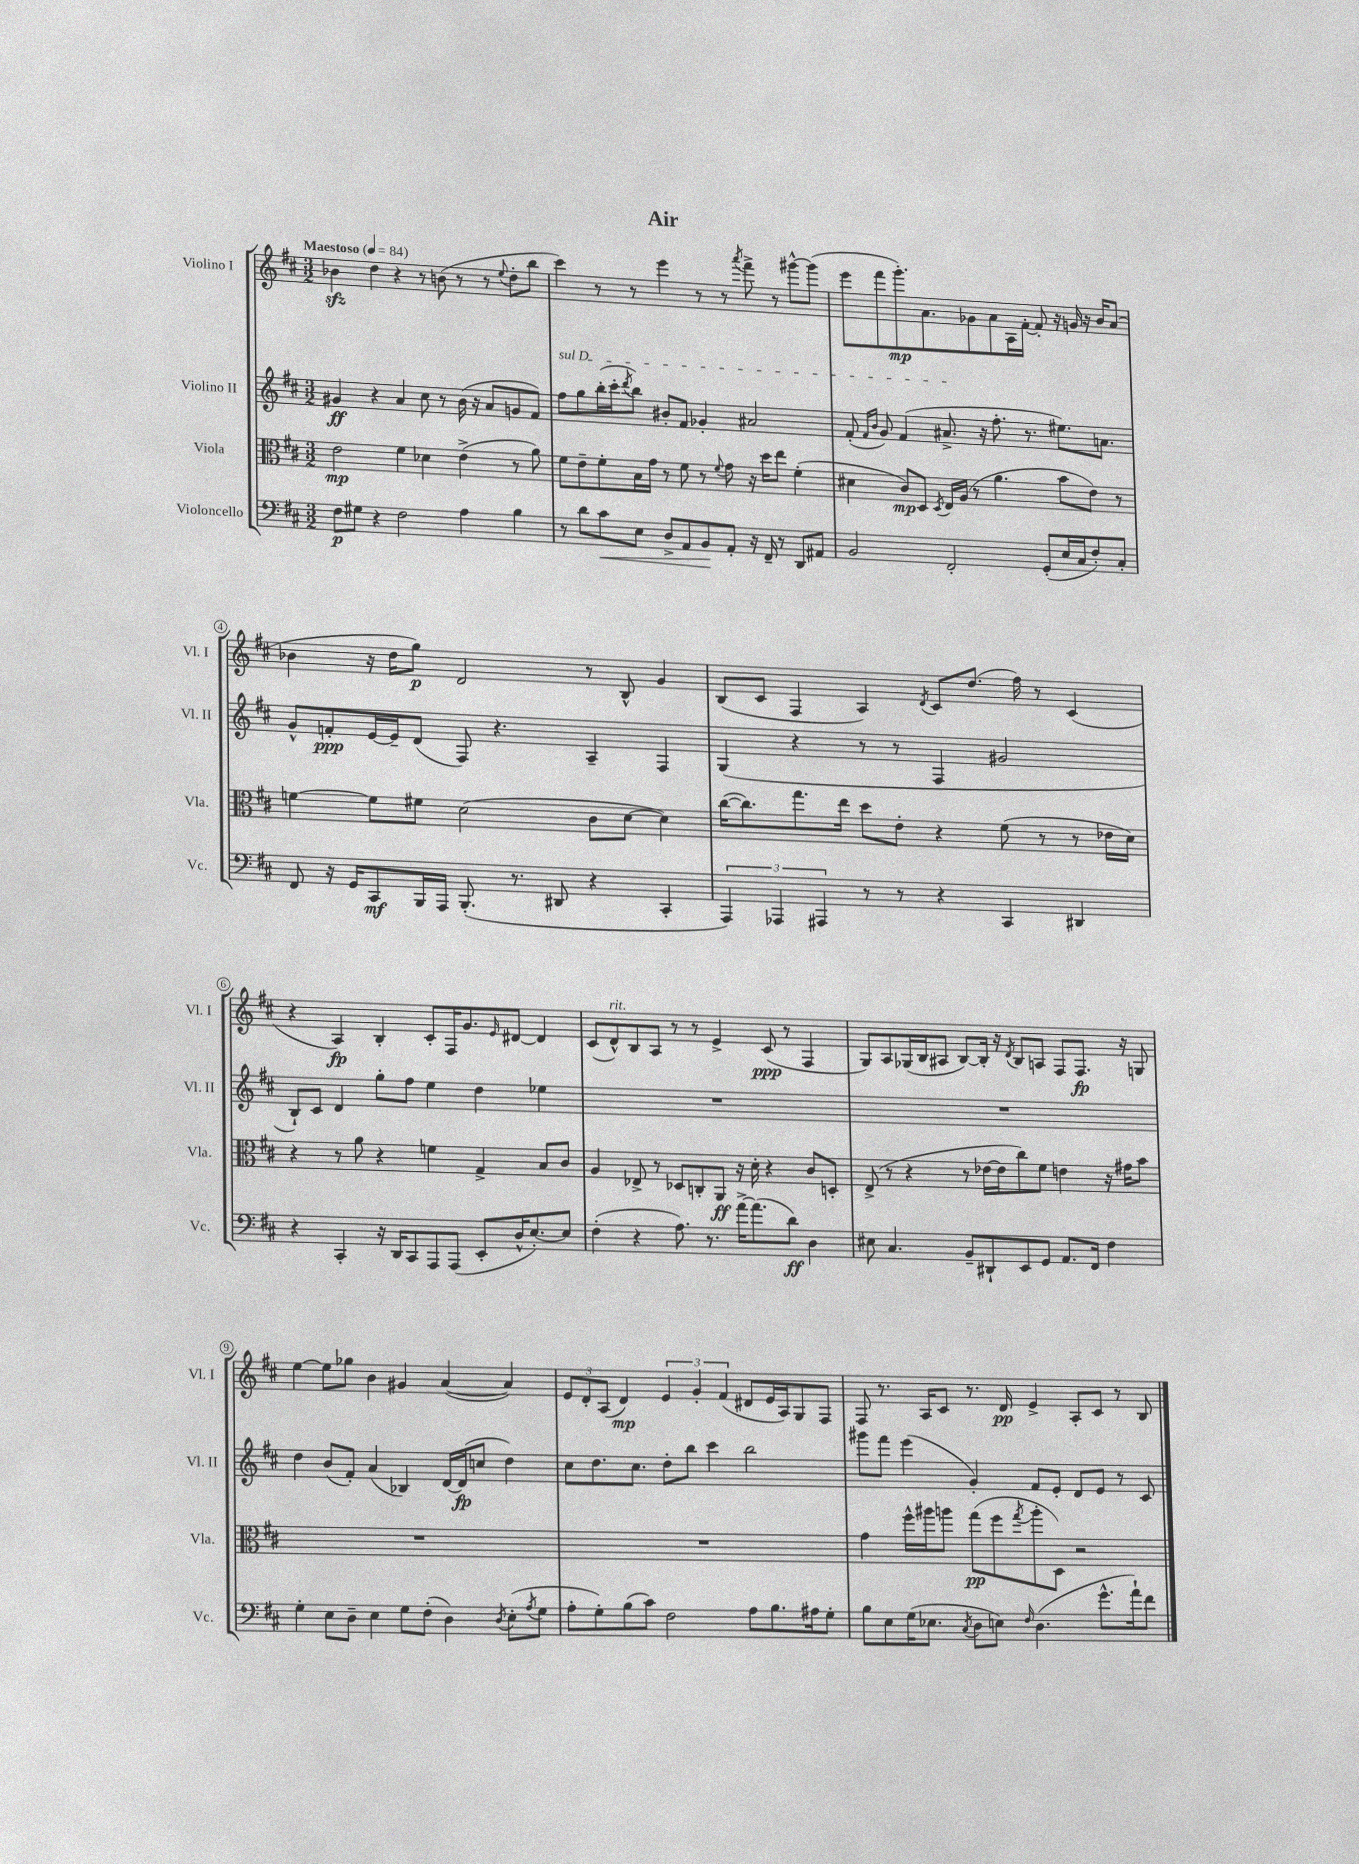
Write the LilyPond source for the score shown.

\header { title = "Air" }
<<
\new StaffGroup <<
\new Staff = "s0" \with { instrumentName = "Violino I" shortInstrumentName = "Vl. I" } {
    \clef treble \key d \major \numericTimeSignature \time 3/2 \tempo "Maestoso" 4 = 84
    bes'4\sfz d''4 r4 r8 b'8( r8 r8 \appoggiatura { e''8 } d''8-. b''8 |
    cis'''4) r8 r8 e'''4 r8 r8 \acciaccatura { a'''8 } fis'''8-> r8 gis'''8~-^ gis'''8( |
    e'''8 fis'''8 g'''8.-.\mp) a'8. ges'8 a'8 a16 fis'16~-. fis'8-. r16 g'16 r16 b'16 a'8( |
    bes'4 r16 d''16 g''8\p) d'2 r8 b8-^ g'4 |
    b8( cis'8 fis4 a4) \acciaccatura { d'8 } cis'8 d''8.( fis''16) r8 cis'4( |
    r4 a4\fp) b4-. cis'8-. fis16 g'8. \grace { e'16 } dis'8~ dis'4 |
    cis'8( d'8-^^\markup { \italic "rit." }) b8 a8 r8 r8 e'4-> cis'8\ppp( r8 fis4 |
    g8) a8 ges16( b16 ais8 b8~) b16-. r16 \acciaccatura { d'8 } b8 a8 fis8 fis8.\fp r16 g8 |
    e''4~ e''8 ges''8 b'4 gis'4 a'4~( a'4) |
    \tuplet 3/2 { e'8 d'8-. a8( } d'4\mp) \tuplet 3/2 { e'4 g'4-. fis'4( } dis'8 e'16 a16) g8 fis8 |
    fis8 r8. a16 cis'8 r8. d'16\pp e'4-> a8-. cis'8 r8 b8 \bar "|." |
}
\new Staff = "s1" \with { instrumentName = "Violino II" shortInstrumentName = "Vl. II" } {
    \clef treble \key d \major \numericTimeSignature \time 3/2
    gis'4\ff r4 a'4 cis''8 r8 b'16( r16 a'8 g'8 fis'8) |
    \once \override TextSpanner.bound-details.left.text = \markup { \italic "sul D" } fis''8\startTextSpan g''8 b''16-.( cis'''16-. \acciaccatura { d'''8 } b''8) bis'8-. fis'8 ges'4-. ais'2 |
    fis'8-.( \grace { fis'16 b'16 } g'8) fis'4( ais'8.->\stopTextSpan r16 fis''8.-. r8. eis''8.) a'8. |
    g'8-^ f'8-.\ppp e'16~ e'16-- d'8( fis8) r4. a4-- fis4 |
    g4( r4 r8 r8 fis4 gis'2 |
    b8-!) cis'8 d'4 g''8-. fis''8 e''4 d''4 ees''4 |
    R1. |
    R1. |
    d''4 b'8( fis'8-.) a'4( bes4) d'16~ d'16\fp( c''8 d''4) |
    cis''8 d''8. cis''8. d''8-. b''8 cis'''4 b''2 |
    gis'''8 fis'''8 e'''4( g'4-.) fis'8 e'8-. d'8 e'8 r8 cis'8 \bar "|." |
}
\new Staff = "s2" \with { instrumentName = "Viola" shortInstrumentName = "Vla." } {
    \clef alto \key d \major \numericTimeSignature \time 3/2
    e'2\mp fis'4 des'4 e'4->( r8 a'8) |
    fis'8 e'8-- fis'8-. b16 g'16 r8 fis'8 r8 \appoggiatura { fis'8 } g'8 r16 d''16 e''8 fis'4-.( |
    dis'4 cis'8\mp) d8 \acciaccatura { d8 } e16 a16( r8 a'4. b'8 e'8) r8 |
    f'4~ f'8 fis'8 d'2( cis'8 d'8~ d'4) |
    cis''16~( cis''8.) g''8. e''16 d''8 e'8-. r4 fis'8( r8 r8 ees'16 d'16) |
    r4 r8 a'8 r4 f'4 g4-> b8 cis'8 |
    a4 ees8-> r8 des8 c8-. a,8\ff r16 d'16-. r4 cis'8 d8-. |
    e8->( r8 r4 r8 ees'16~ ees'16 cis''8) fis'8 e'4 r16 gis'16 b'8 |
    R1. |
    R1. |
    g'4 fis''16-^ ais''16 a''8 g''8\pp( fis''8 \acciaccatura { g''8 } a''8-. d8) r2 \bar "|." |
}
\new Staff = "s3" \with { instrumentName = "Violoncello" shortInstrumentName = "Vc." } {
    \clef bass \key d \major \numericTimeSignature \time 3/2
    fis8\p gis8 r4 fis2 a4 b4 |
    r8 d'8 cis'8\< e8 d8-> a,8 b,8\! a,8-. r16 fis,16-- r8 d,8 ais,8 |
    b,2 fis,2-. g,8-.( e16 cis16 fis8-.) cis8-. |
    fis,8 r16 g,16 cis,8\mf b,,16 a,,16 b,,8.-.( r8. dis,8 r4 cis,4-. |
    \tuplet 3/2 { a,,4) aes,,4 ais,,4 } r8 r8 r4 cis,4 dis,4 |
    r4 cis,4-. r16 d,16 cis,8 a,,8 a,,8( e,8-. d16-^ e8.~-.) e8 |
    fis4-.( r4 a8.) r8. a'16~-> a'8.( d'8\ff) d4 |
    eis8 cis4. b,8-- dis,8-! e,8 g,8 a,8. fis,16 fis4 |
    g4-. e8 d8-- e4 g8 fis8-.( d4) \acciaccatura { d8 } e8-.( \acciaccatura { a8 } g8 |
    a8-. g8-.) b8( cis'8) fis2 a8 b8. ais16 g8-. |
    b8 e8 g16( ees8. \acciaccatura { cis8 } d8 e8) \grace { fis16 } d4.( g'8.-^ a'16-!) fis'8 \bar "|." |
}
>>
>>
\layout { \context { \Score \override BarNumber.stencil = #(make-stencil-circler 0.1 0.3 ly:text-interface::print) } }
